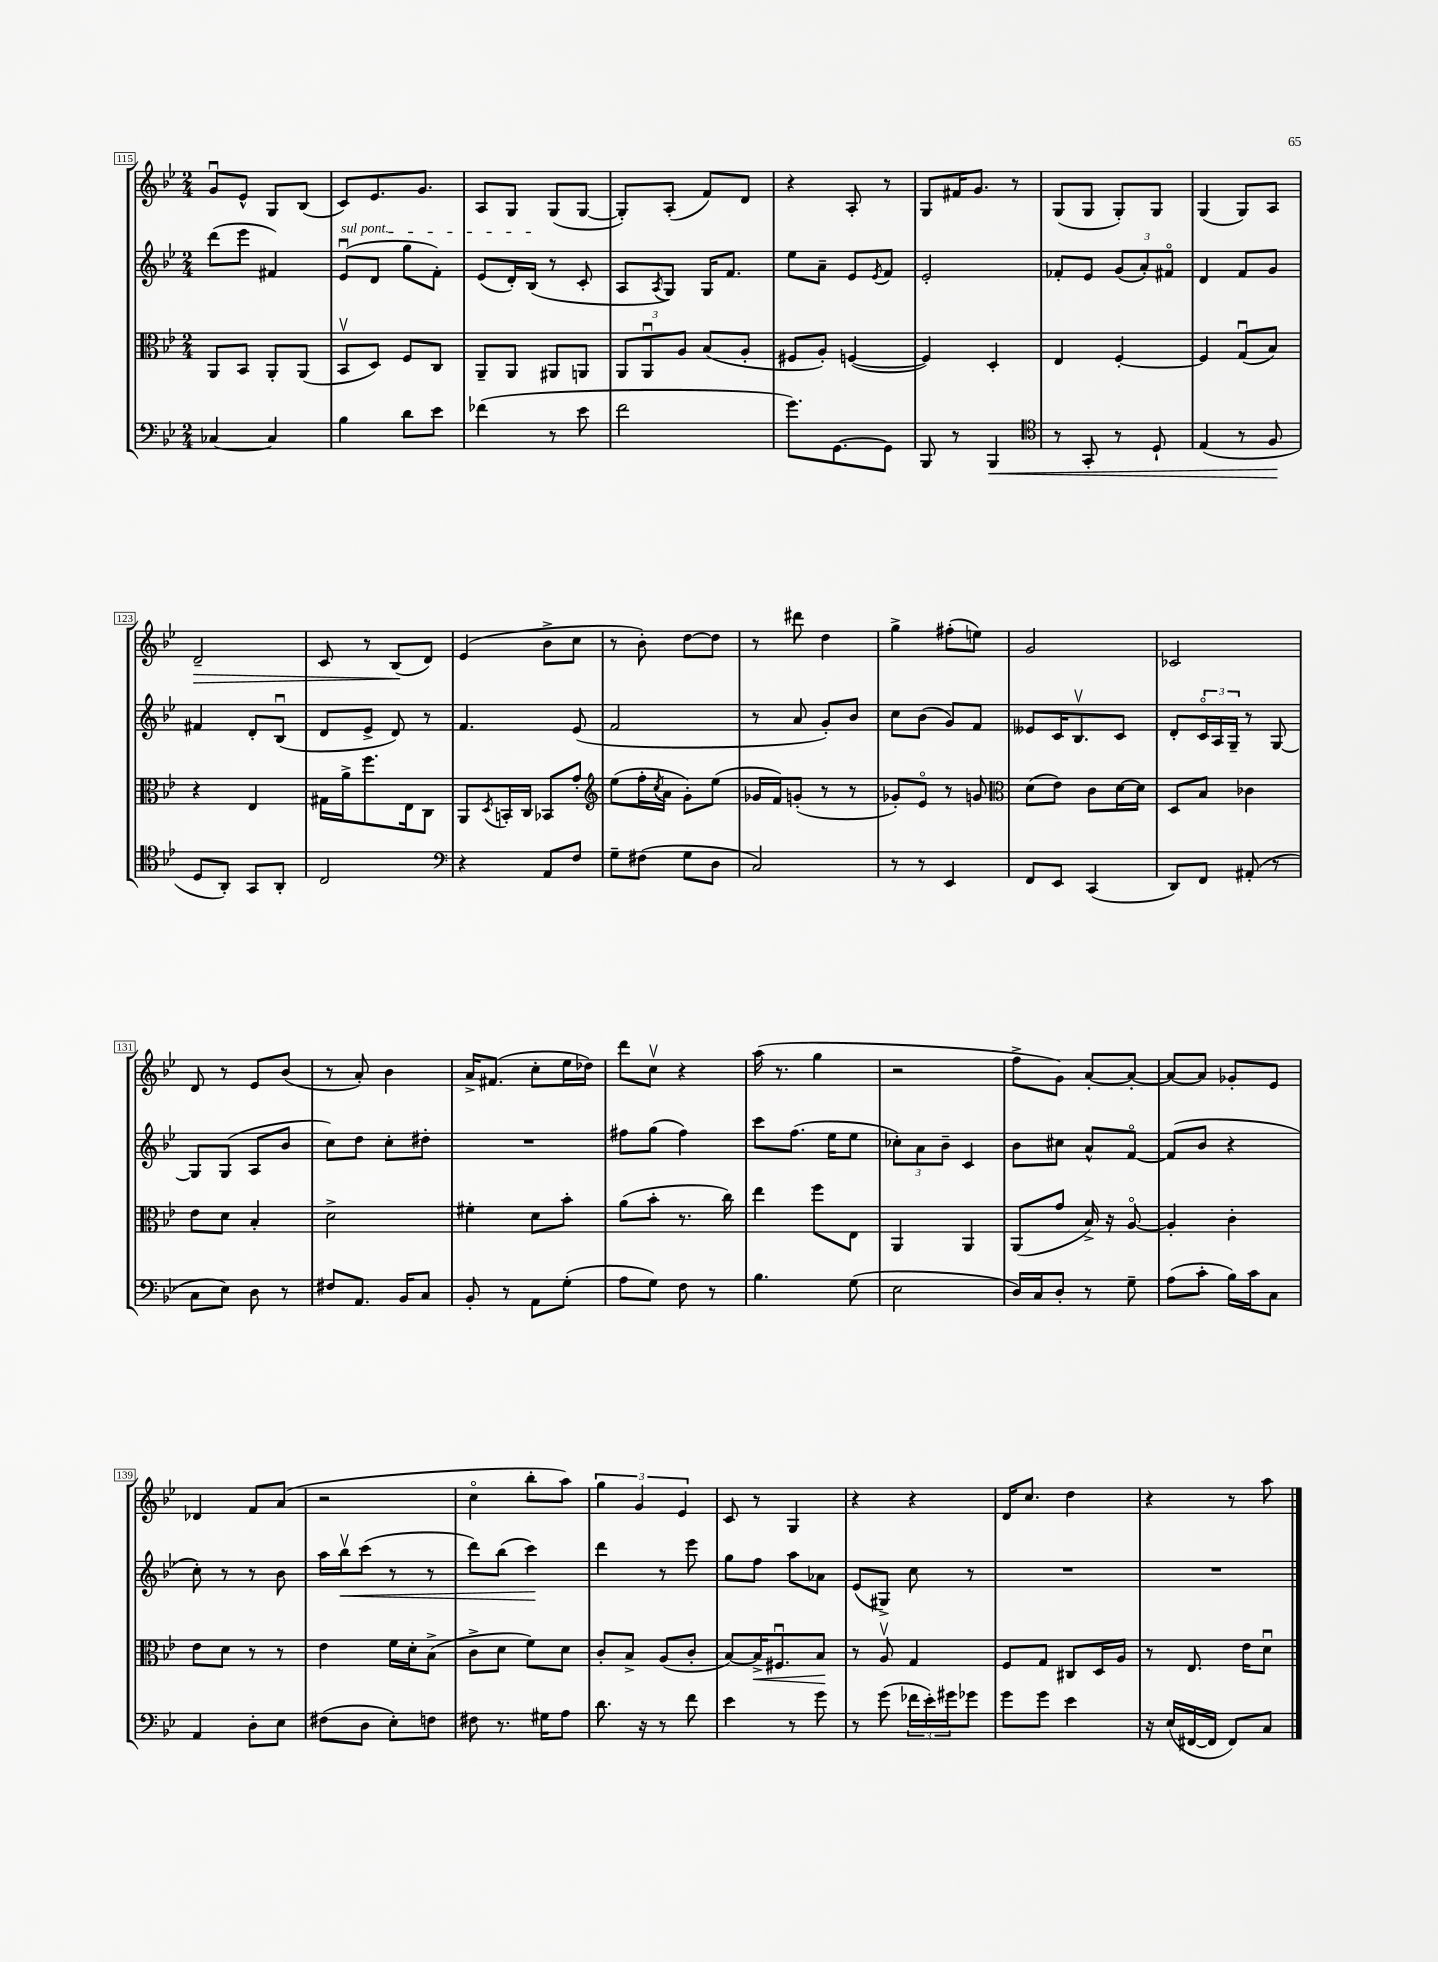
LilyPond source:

<<
\new StaffGroup <<
\new Staff = "s0" {
    \clef treble \key bes \major \numericTimeSignature \time 2/4
    g'8\downbow ees'8-^ g8 bes8( |
    c'8) ees'8. g'8. |
    a8 g8 g8( g8~ |
    g8-.) a8-.( f'8) d'8 |
    r4 a8-. r8 |
    g8 fis'16 g'8. r8 |
    g8( g8 g8-.) g8 |
    g4( g8) a8 |
    d'2--\> |
    c'8 r8 bes8\!( d'8) |
    ees'4( bes'8-> c''8 |
    r8 bes'8-.) d''8~ d''8 |
    r8 dis'''8 d''4 |
    g''4-> fis''8-.( e''8) |
    g'2 |
    ces'2 |
    d'8 r8 ees'8 bes'8( |
    r8 a'8-.) bes'4 |
    a'16-> fis'8.( c''8-. ees''16 des''16) |
    d'''8 c''8\upbow r4 |
    a''16( r8. g''4 |
    r2 |
    f''8-> g'8) a'8~-. a'8~-. |
    a'8~ a'8 ges'8-. ees'8 |
    des'4 f'8 a'8( |
    r2 |
    c''4\flageolet bes''8-. a''8) |
    \tuplet 3/2 { g''4 g'4 ees'4 } |
    c'8 r8 g4 |
    r4 r4 |
    d'16 c''8. d''4 |
    r4 r8 a''8 \bar "|." |
}
\new Staff = "s1" {
    \clef treble \key bes \major \numericTimeSignature \time 2/4
    d'''8( ees'''8 fis'4) |
    \once \override TextSpanner.bound-details.left.text = \markup { \italic "sul pont." } ees'8\downbow\startTextSpan( d'8 g''8 f'8-.) |
    ees'8( d'16-.) bes16\stopTextSpan( r8 c'8-. |
    a8 \acciaccatura { a8 } g8) g16 f'8. |
    ees''8 a'8-- ees'8 \acciaccatura { ees'8 } f'8 |
    ees'2-. |
    fes'8-. ees'8 \tuplet 3/2 { g'8( a'8-.) fis'8\flageolet } |
    d'4 f'8 g'8 |
    fis'4 d'8-. bes8\downbow( |
    d'8 ees'8-> d'8) r8 |
    f'4. ees'8( |
    f'2 |
    r8 a'8 g'8-.) bes'8 |
    c''8 bes'8( g'8) f'8 |
    eeses'8 c'16 bes8.\upbow c'8 |
    d'8-. \tuplet 3/2 { c'16\flageolet a16 g16-- } r8 g8~ |
    g8 g8( a8 bes'8 |
    c''8) d''8 c''8-. dis''8-. |
    R2 |
    fis''8 g''8( fis''4) |
    c'''8 f''8.( ees''16 ees''8 |
    \tuplet 3/2 { ces''8-.) a'8 bes'8-- } c'4 |
    bes'8 cis''8 a'8-^ f'8~\flageolet |
    f'8( bes'8 r4 |
    c''8-.) r8 r8 bes'8 |
    a''16 bes''16\upbow\< c'''8( r8 r8 |
    d'''8) bes''8( c'''4\!) |
    d'''4 r8 ees'''8 |
    g''8 f''8 a''8 aes'8 |
    ees'8( gis8->) c''8 r8 |
    R2 |
    R2 \bar "|." |
}
\new Staff = "s2" {
    \clef alto \key bes \major \numericTimeSignature \time 2/4
    a,8 bes,8 a,8-. a,8( |
    bes,8\upbow d8) f8 c8 |
    a,8-- a,8 ais,8 a,8 |
    \tuplet 3/2 { a,8 a,8\downbow a8 } bes8( a8-. |
    fis8 a8-.) f4~( |
    f4) d4-. |
    ees4 f4~-. |
    f4 g8\downbow( bes8) |
    r4 ees4 |
    gis16 a'16-> f''8. ees16 c8 |
    a,8 \acciaccatura { d8 } b,16-. c16 bes,8 g'8-. |
    \clef treble ees''8( f''16-. \acciaccatura { c''8 } a'16 g'8-.) ees''8( |
    ges'16 f'16) g'8-.( r8 r8 |
    ges'8-.) ees'8\flageolet r8 g'8 |
    \clef alto d'8( ees'8) c'8 d'16~ d'16 |
    d8 bes8 ces'4 |
    ees'8 d'8 bes4-. |
    d'2-> |
    fis'4-. d'8 bes'8-. |
    a'8( bes'8-. r8. c''16) |
    ees''4 f''8 ees8 |
    a,4 a,4 |
    a,8( g'8 bes16->) r16 a8~\flageolet |
    a4-. c'4-. |
    ees'8 d'8 r8 r8 |
    ees'4 f'16 d'16-. bes8->( |
    c'8-> d'8 f'8) d'8 |
    c'8-. bes8-> a8( c'8-. |
    bes8~) bes16->\< fis8.\downbow bes8\! |
    r8 a8\upbow g4 |
    f8 g8 cis8 d16 a16 |
    r8 ees8. ees'16 d'8\downbow \bar "|." |
}
\new Staff = "s3" {
    \clef bass \key bes \major \numericTimeSignature \time 2/4
    ces4~ ces4 |
    bes4 d'8 ees'8 |
    fes'4( r8 ees'8 |
    f'2 |
    g'8.) g,8.~ g,8 |
    bes,,8 r8 bes,,4\< |
    \clef tenor r8 g,8-. r8 d8-! |
    ees4( r8 f8\! |
    d8 a,8-.) g,8 a,8-. |
    c2 |
    \clef bass r4 a,8 f8 |
    g8-- fis8( g8 d8 |
    c2) |
    r8 r8 ees,4 |
    f,8 ees,8 c,4( |
    d,8) f,8 ais,8-.( r8 |
    c8 ees8) d8 r8 |
    fis8 a,8. bes,16 c8 |
    bes,8-. r8 a,8 g8-.( |
    a8 g8) f8 r8 |
    bes4. g8( |
    ees2 |
    d16) c16 d8-. r8 g8-- |
    a8( c'8-. bes16) c'16 c8 |
    a,4 d8-. ees8 |
    fis8( d8 ees8-.) f8 |
    fis8 r8. gis16 a8 |
    d'8. r16 r8 f'8 |
    ees'4 r8 g'8 |
    r8 g'8( \tuplet 3/2 { fes'16 ees'16-.) gis'16 } ges'8 |
    g'8 g'8 ees'4 |
    r16 ees16( fis,16~ fis,16 fis,8) c8 \bar "|." |
}
>>
>>
\layout { \context { \Score currentBarNumber = #115 \override BarNumber.stencil = #(make-stencil-boxer 0.1 0.3 ly:text-interface::print) } }
